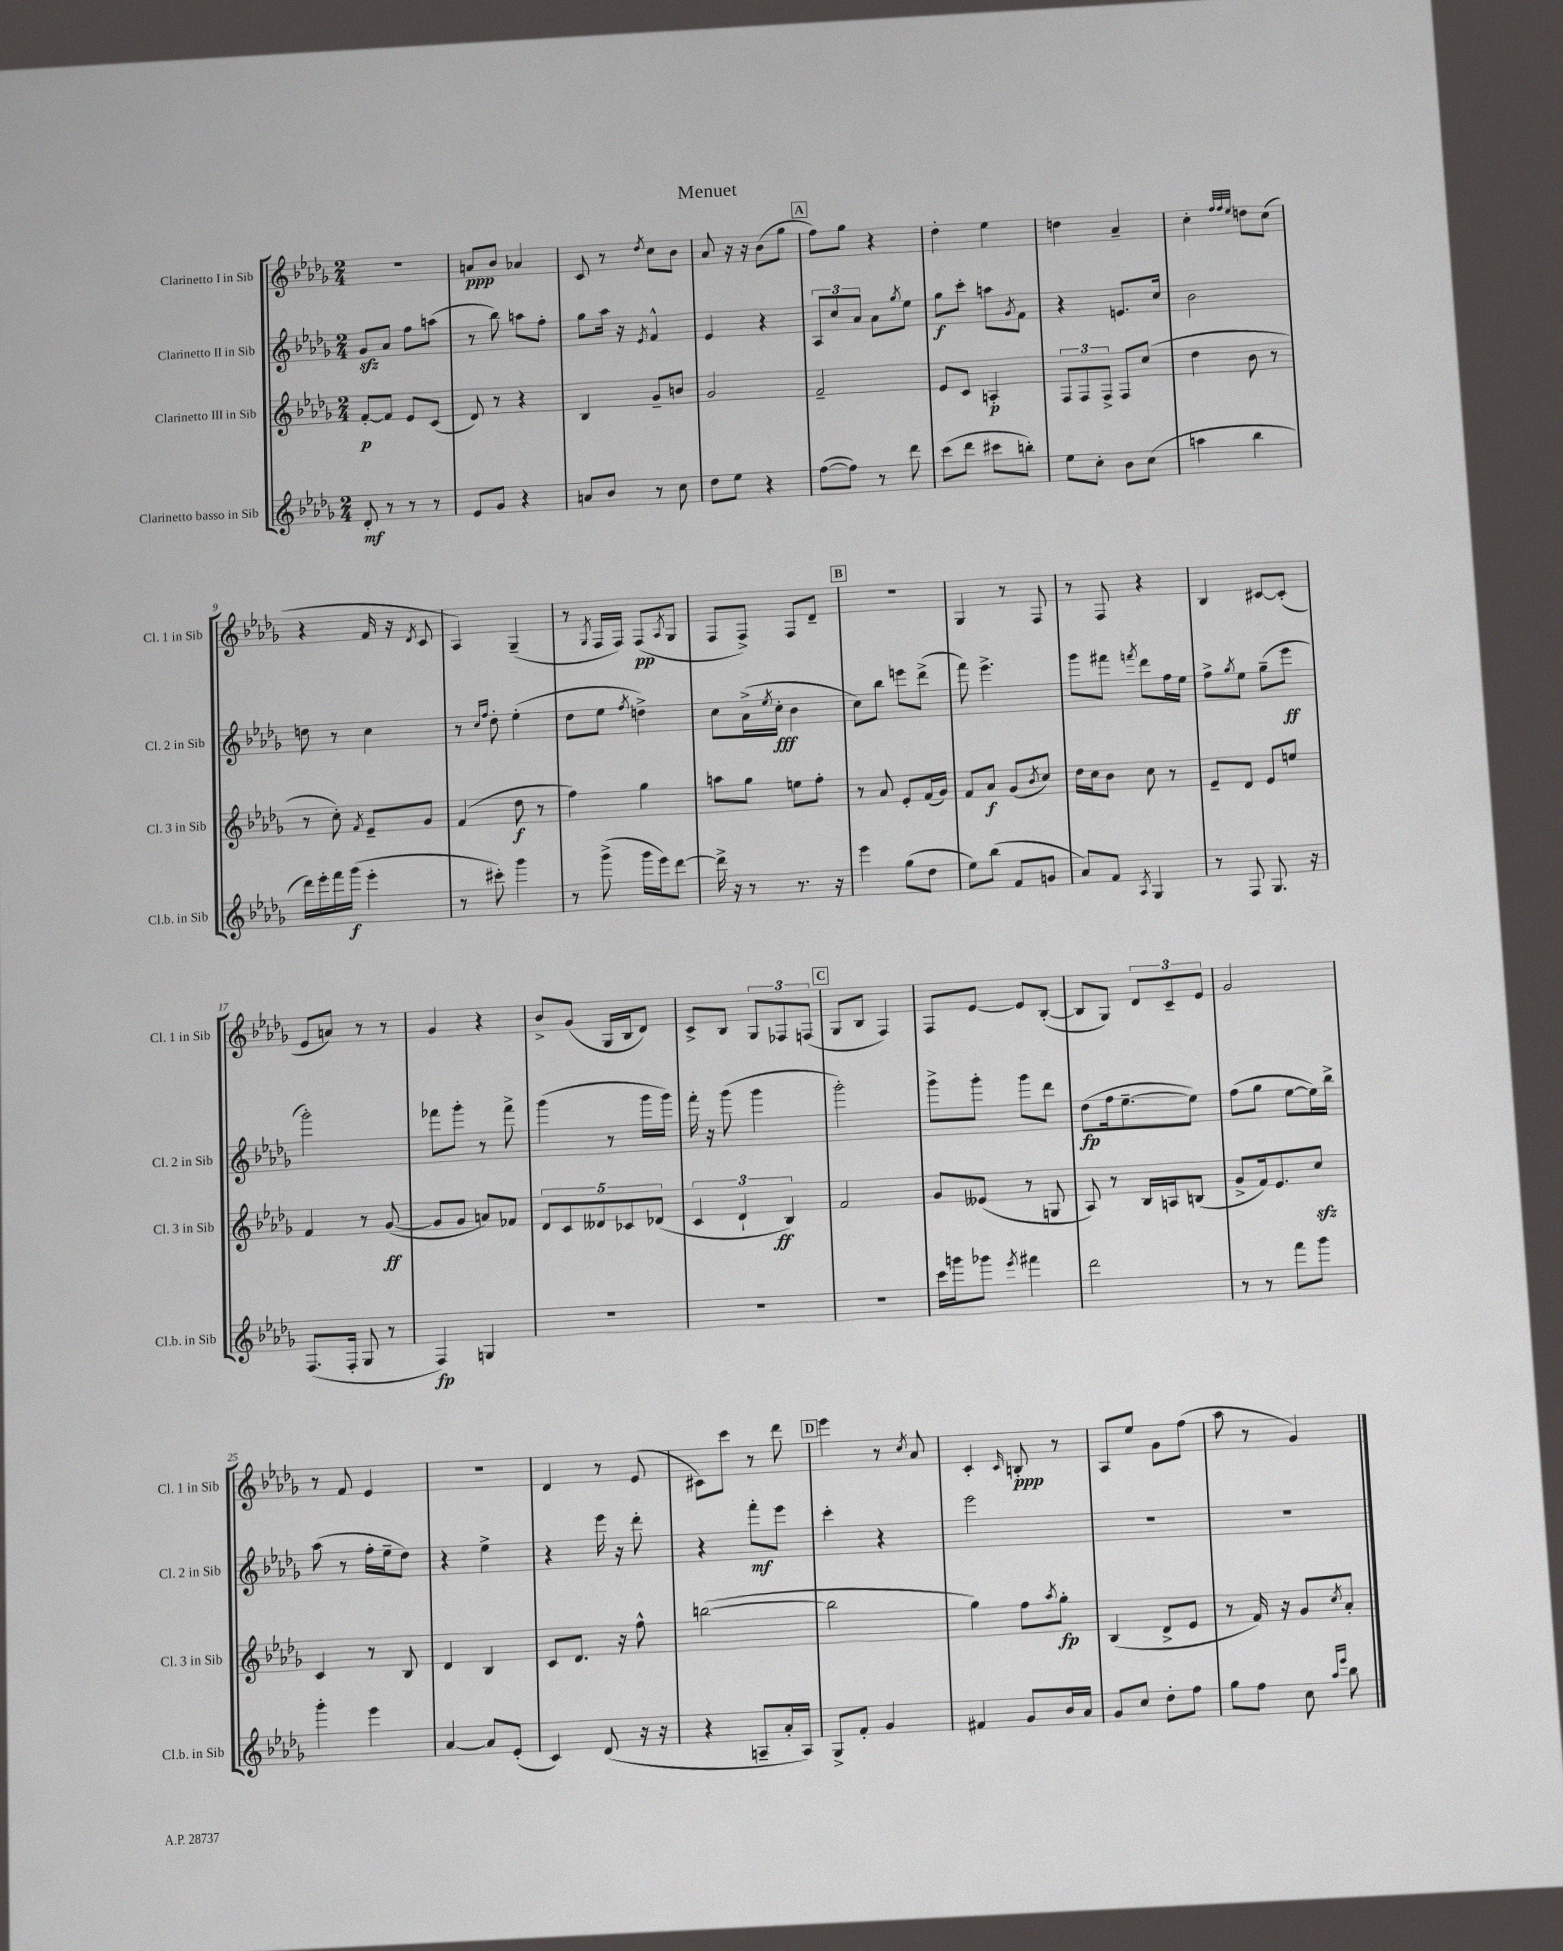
\header { title = "Menuet" }
<<
\new StaffGroup <<
\new Staff = "s0" \with { instrumentName = "Clarinetto I in Sib" shortInstrumentName = "Cl. 1 in Sib" } {
    \clef treble \key des \major \numericTimeSignature \time 2/4
    r2 |
    a'8\ppp bes'8 aes'4 |
    c'8 r8 \acciaccatura { des''8 } c''8 bes'8 |
    aes'8 r16 r16 bes'8( ges''8 |
    \mark \markup { \box "A" } f''8) ges''8 r4 |
    des''4-. ees''4 |
    d''4 aes'4-- |
    c''4-. \grace { f''32 f''32 ees''32 } d''8 c''8( |
    r4 f'16 r16 \acciaccatura { des'8 } c'8 |
    aes4) ges4--( |
    r8 \acciaccatura { ges8 } f16 f16) f8\pp( \acciaccatura { aes8 } ges8 |
    f8 f8->) f8 des'8-- |
    \mark \markup { \box "B" } R2 |
    ges4 r8 f8 |
    r8 f8 r4 |
    bes4 cis'8~ cis'8-.( |
    ees'8 a'8) r8 r8 |
    ges'4 r4 |
    bes'8-> ges'8( ges16 bes16 des'8) |
    c'8-> bes8 \tuplet 3/2 { ges8 fes8 f8( } |
    \mark \markup { \box "C" } ges8 bes8 f4) |
    f8 ees'8~ ees'8 bes8~-.( |
    bes8 ges8) \tuplet 3/2 { des'8 c'8-- ees'8 } |
    ges'2 |
    r8 f'8 ees'4 |
    R2 |
    des'4 r8 ees'8( |
    cis'8) c'''8 r8 des'''8 |
    \mark \markup { \box "D" } ees'''4 r8 \acciaccatura { c''8 } aes'8 |
    c'4-. \grace { c'16 } b8-.\ppp r8 |
    aes8 ees''8 ges'8 f''8( |
    aes''8 r8 ges'4) \bar "|." |
}
\new Staff = "s1" \with { instrumentName = "Clarinetto II in Sib" shortInstrumentName = "Cl. 2 in Sib" } {
    \clef treble \key des \major \numericTimeSignature \time 2/4
    ges'8\sfz aes'8 f''8 a''8( |
    r8 bes''8) a''8 f''8-. |
    ges''8 aes''16 r16 \acciaccatura { ees'8 } f'4-^ |
    ees'4 r4 |
    \mark \markup { \box "A" } \tuplet 3/2 { aes8 c''8 aes'8 } aes'8 \acciaccatura { ges''8 } ees''8 |
    ges''8\f c'''8-. a''8 \acciaccatura { ges'8 } f'8 |
    r4 e'8. c''16 |
    bes'2 |
    d''8 r8 c''4 |
    r8 \grace { c''16 f''16 } des''8-. ees''4-.( |
    des''8 ees''8 \acciaccatura { f''8 } d''4->) |
    c''8 aes'16->( \acciaccatura { ees''8 } c''16-.\fff bes'4 |
    \mark \markup { \box "B" } c''8) bes''8 e'''8 des'''8->( |
    f'''8) ees'''4.-> |
    ges'''8 fis'''8 \acciaccatura { f'''8 } des'''8 f''16 ees''16 |
    f''8-> \acciaccatura { ges''8 } ees''8 ges''8--( ees'''8\ff |
    ges'''2-.) |
    fes'''8 ges'''8-. r8 fes'''8-> |
    ges'''4( r8 ges'''16 ges'''16) |
    f'''16-. r16 ges'''8( ges'''4 |
    \mark \markup { \box "C" } ges'''2-.) |
    ges'''8-> ges'''8-. ges'''8 des'''8 |
    des''8\fp( f''16 ees''8.~-- ees''8) |
    f''8( ges''8 ees''8~ ees''16) bes''16-> |
    aes''8( r8 f''16-. ees''16-- des''8) |
    r4 ees''4-> |
    r4 ees'''16 r16 des'''8-. |
    r4 f'''8-.\mf ees'''8 |
    \mark \markup { \box "D" } c'''4-. r4 |
    ees'''2 |
    R2 |
    R2 \bar "|." |
}
\new Staff = "s2" \with { instrumentName = "Clarinetto III in Sib" shortInstrumentName = "Cl. 3 in Sib" } {
    \clef treble \key des \major \numericTimeSignature \time 2/4
    f'8~-.\p f'8 ees'8 c'8( |
    des'8) r8 r4 |
    bes4 ges'8-- b'8 |
    ges'2 |
    \mark \markup { \box "A" } f'2-- |
    ees'8 c'8 a4-.\p |
    \tuplet 3/2 { f8 f8 f8-> } f8 c''8( |
    des''4 bes'8 r8 |
    r8 c''8-.) \acciaccatura { f'8 } ees'8-- ges'8 |
    f'4( des''8\f r8 |
    f''4) ges''4 |
    a''8 ges''8 e''8 f''8-. |
    \mark \markup { \box "B" } r8 aes'8 ees'8-. f'16( ges'16) |
    f'8 aes'8\f ges'8( \acciaccatura { bes'8 } c''8) |
    des''16 c''16 bes'8 c''8 r8 |
    ees'8-- des'8 ees'8 e''8 |
    f'4 r8 ges'8~\ff( |
    ges'8 ges'8 a'8) fes'8 |
    \tuplet 5/4 { des'8 c'8 deses'8 ces'8 des'8( } |
    \tuplet 3/2 { c'4 des'4-! bes4\ff) } |
    \mark \markup { \box "C" } f'2 |
    ges'8 eeses'8( r8 g8 |
    aes8) r8 bes16 a16 b8( |
    ges'8-> f'16) ees'8. c''8\sfz |
    c'4 r8 bes8 |
    des'4 bes4 |
    c'8 des'8. r16 f''8-^ |
    b''2~( |
    \mark \markup { \box "D" } b''2 |
    ges''4) f''8 \acciaccatura { aes''8 } ges''8-.\fp |
    bes4( des'8-> ees'8 |
    r8 f'16) r16 ges'8 \acciaccatura { c''8 } aes'8-. \bar "|." |
}
\new Staff = "s3" \with { instrumentName = "Clarinetto basso in Sib" shortInstrumentName = "Cl.b. in Sib" } {
    \clef treble \key des \major \numericTimeSignature \time 2/4
    des'8-.\mf r8 r8 r8 |
    ees'8 ges'8 r4 |
    a'8 bes'8 r8 c''8 |
    des''8 ees''8 r4 |
    \mark \markup { \box "A" } f''8~( f''8) r8 des'''8 |
    c'''8( des'''8 cis'''8 b''8-.) |
    ees''8 c''8-. bes'8 c''8( |
    a''4 bes''4 |
    des'''16) ees'''16-. f'''16 ges'''16\f( ees'''4-. |
    r8 cis'''8-.) ges'''4 |
    r8 ges'''8->( ges'''16 ees'''16) des'''8~ |
    des'''16-> r16 r8 r8. r16 |
    \mark \markup { \box "B" } ees'''4 ges''8( des''8 |
    ees''8) bes''8( f'8 g'8 |
    aes'8) f'8 \acciaccatura { aes8 } ges4 |
    r8 f8 ges8. r16 |
    f8.( f16-. ges8 r8 |
    f4\fp) g4 |
    R2 |
    R2 |
    \mark \markup { \box "C" } R2 |
    c'''16 g'''16 ges'''8 \acciaccatura { ees'''8 } fis'''4 |
    des'''2 |
    r8 r8 f'''8 ges'''8 |
    ges'''4-. ees'''4 |
    aes'4~ aes'8 ees'8-.( |
    c'4) des'8( r16 r16 |
    r4 a8-- aes'16-. a16) |
    \mark \markup { \box "D" } ges8-> f'8-. ges'4 |
    fis'4 ges'8 bes'16 aes'16 |
    ges'8 c''8 des''8-. f''8 |
    ges''8 f''8 c''8 \grace { aes''16 ees'''16 } bes''8 \bar "|." |
}
>>
>>
